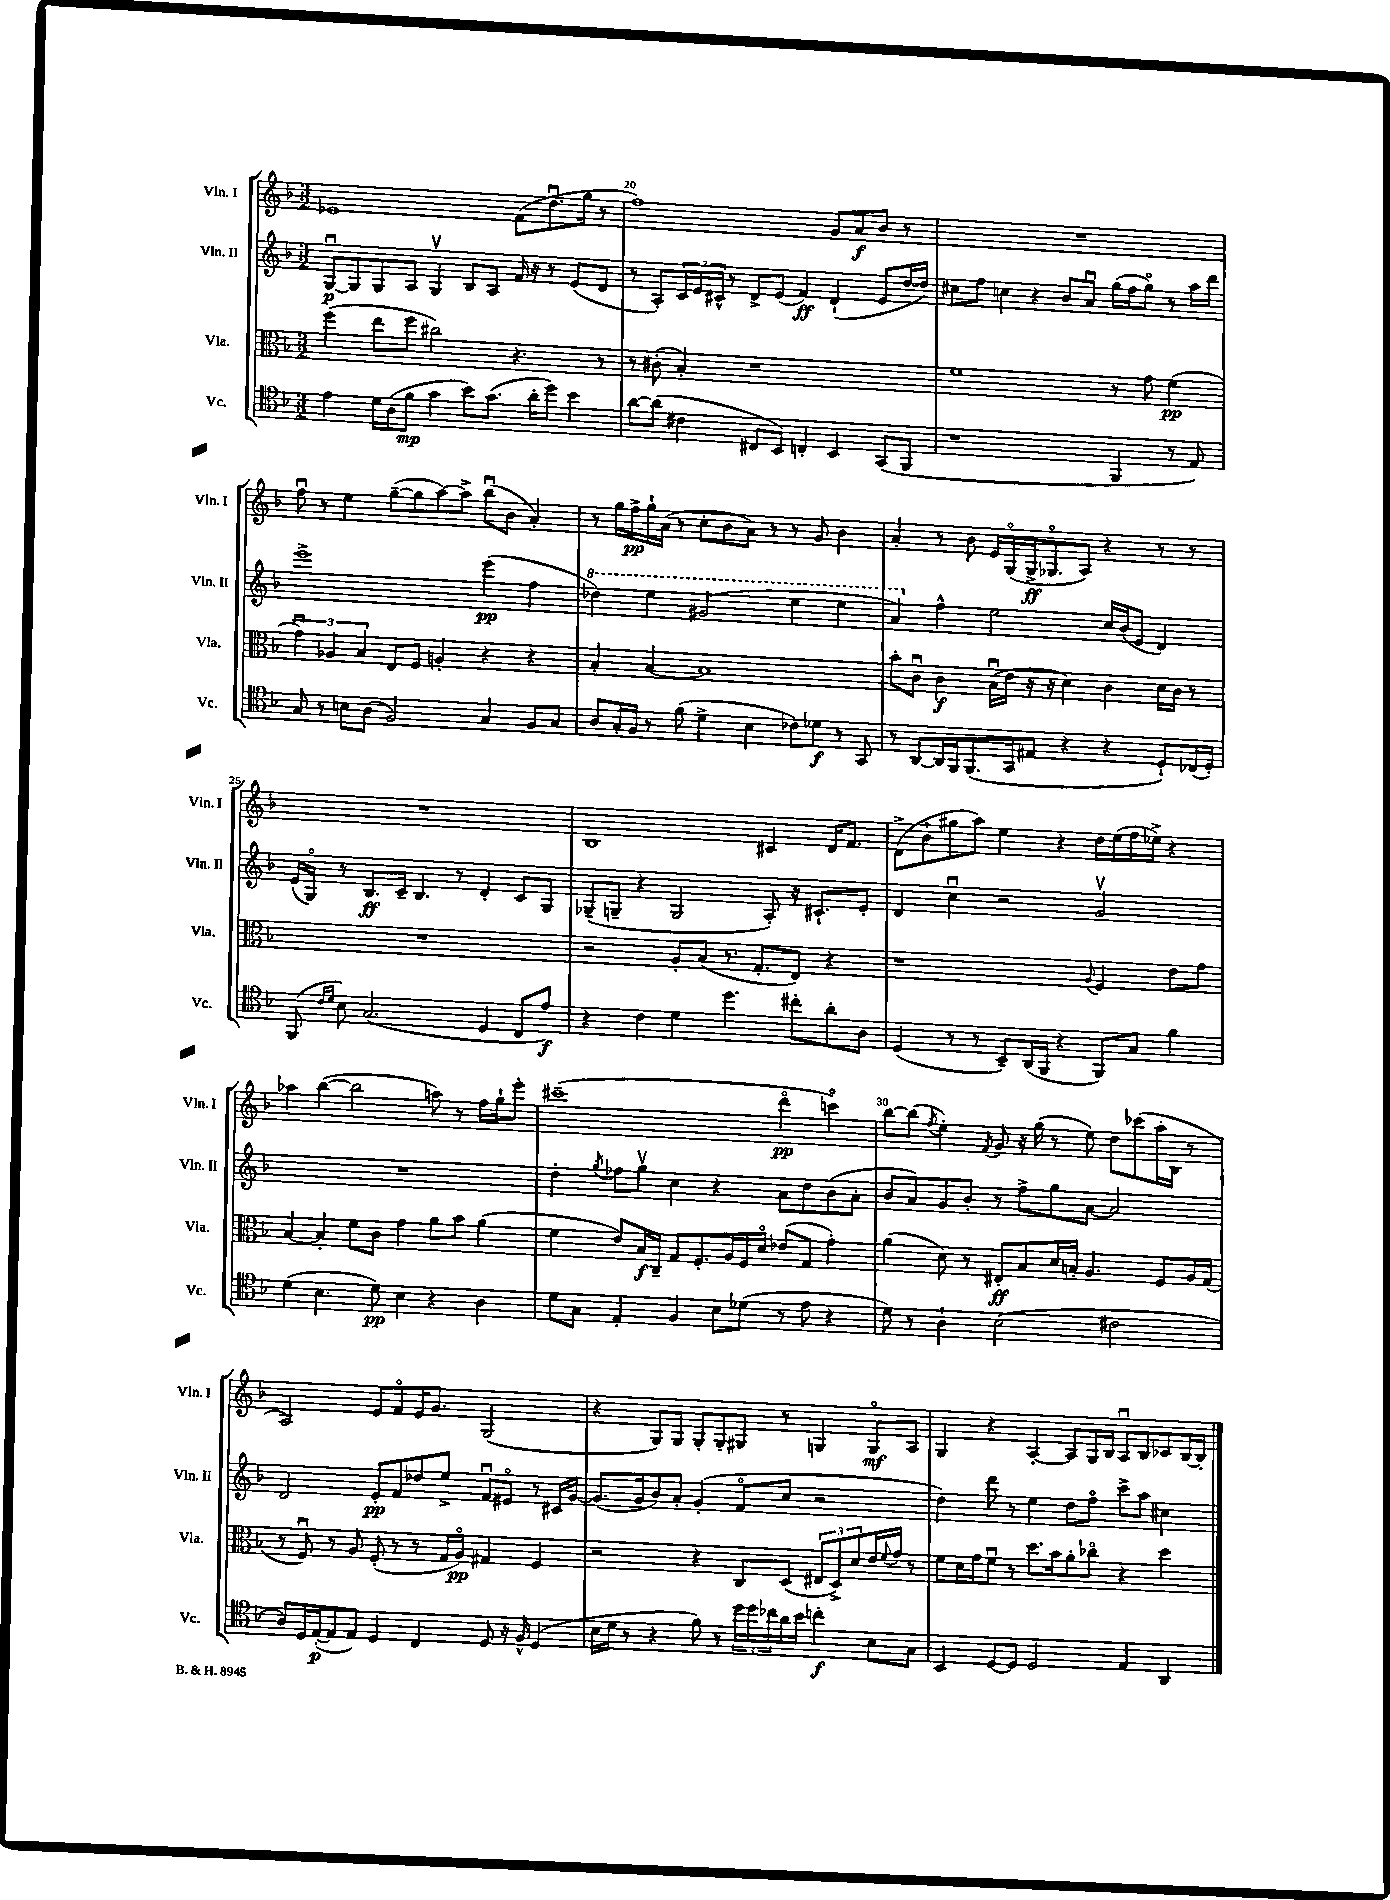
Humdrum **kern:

**kern	**dynam	**kern	**dynam	**kern	**dynam	**kern	**dynam
*part4	*part4	*part3	*part3	*part2	*part2	*part1	*part1
*staff4	*staff4	*staff3	*staff3	*staff2	*staff2	*staff1	*staff1
*I"Vc.	*	*I"Vla.	*	*I"Vln. II	*	*I"Vln. I	*
*I'Vc.	*	*I'Vla.	*	*I'Vln. II	*	*I'Vln. I	*
*clefC4	*	*clefC3	*	*clefG2	*	*clefG2	*
*k[b-]	*	*k[b-]	*	*k[b-]	*	*k[b-]	*
*M3/2	*	*M3/2	*	*M3/2	*	*M3/2	*
=19	=19	=19	=19	=19	=19	=19	=19
4e\	.	(4ff\	.	[8Gu/L	p	1e-X	.
.	.	.	.	8G/]	.	.	.
16d\LL	.	8ee\L	.	8G/	.	.	.
(16A\J	.	.	.	.	.	.	.
8f\J	mp	8ff\J	.	8A/J	.	.	.
4g\	.	2cc#X\)	.	4Gv/	.	.	.
8b-\L)	.	.	.	8B-/L	.	.	.
(8.g\J	.	.	.	8A/J	.	.	.
.	.	4.r	.	16f/	.	(8f\L	.
16a'\KL	.	.	.	16r	.	.	.
8dd\J)	.	.	.	8r	.	8.ddu\	.
4b-\	.	.	.	(8e/L	.	.	.
.	.	.	.	.	.	16gg\Jk	.
.	.	8r	.	8d/J	.	8r	.
=20	=20	=20	=20	=20	=20	=20	=20
[8a\L	.	8r	.	8r	.	1ff)	.
(8a\J]	.	(8c#X'\	.	8A'/L)	.	.	.
4c#X\	.	4B-'/)	.	24c/L	.	.	.
.	.	.	.	24e/	.	.	.
.	.	.	.	24c#X^^/JJ	.	.	.
.	.	.	.	8r	.	.	.
8C#X/L	.	1r	.	8d^/L	.	.	.
8BB-/J)	.	.	.	(8e/J	.	.	.
4Cn'/	.	.	.	4f/)	ff	.	.
4BB-/	.	.	.	(4d`/	.	8g/L	.
.	.	.	.	.	.	8a/	f
(8GG/L	.	.	.	8e/L	.	8b-/J	.
8FF/J	.	.	.	[16dd/L	.	8r	.
.	.	.	.	16dd/JJ])	.	.	.
=21	=21	=21	=21	=21	=21	=21	=21
1r	.	1f	.	8cc#X\L	.	1.r	.
.	.	.	.	8ff\J	.	.	.
.	.	.	.	4ccn\	.	.	.
.	.	.	.	4r	.	.	.
.	.	.	.	8b-/L	.	.	.
.	.	.	.	8au/J	.	.	.
4FF/	.	8r	.	(16gg\LL	.	.	.
.	.	.	.	16ff\J	.	.	.
.	.	8g\	.	8gg\J)	.	.	.
8r	.	(4f\	pp	8r	.	.	.
8E/)	.	.	.	16aa\LL	.	.	.
.	.	.	.	16ddd\JJ	.	.	.
!!LO:LB:g=z
=22	=22	=22	=22	=22	=22	=22	=22
8G/	.	6gu\)	.	1eee^	.	8ffu\	.
8r	.	.	.	.	.	8r	.
.	.	6A-X/	.	.	.	.	.
8Bn\L	.	.	.	.	.	4ee\	.
.	.	6B-/	.	.	.	.	.
(8A\J	.	.	.	.	.	.	.
2F/)	.	8E/L	.	.	.	([8gg~\L	.
.	.	8F/J	.	.	.	8gg\]	.
.	.	4An'/	.	.	.	[8aa\)	.
.	.	.	.	.	.	8aa^\J]	.
4G/	.	4r	.	(4eee\	pp	(8bb-u\L	.
.	.	.	.	.	.	8b-\J	.
8F/L	.	4r	.	4ff\	.	4a'/)	.
8G/J	.	.	.	.	.	.	.
=23	=23	=23	=23	=23	=23	=23	=23
*	*	*	*	*8va	*	*	*
8A/L	.	4B-'/	.	4ddd-X\)	.	8r	.
16G'/L	.	.	.	.	.	16gg\LL	.
16F/JJ	.	.	.	.	.	16ff^\	pp
8r	.	[4B-/	.	4eee\	.	16gg`\	.
.	.	.	.	.	.	(16a\JJ	.
(8f\	.	.	.	.	.	8r	.
4d^\	.	1B-]	.	(2gg#X/	.	8cc'\L	.
.	.	.	.	.	.	8b-\	.
4B-\	.	.	.	.	.	8a\J)	.
.	.	.	.	.	.	8r	.
8c-X\L)	.	.	.	4eee\	.	8r	.
8d-X\J	f	.	.	.	.	8g/	.
8r	.	.	.	4eee\	.	4b-\	.
8GG/	.	.	.	.	.	.	.
=24	=24	=24	=24	=24	=24	=24	=24
8r	.	8b-'\L	.	4aa/)	.	4a'/	.
[8AA/L	.	8cu\J	.	.	.	.	.
*	*	*	*	*X8va	*	*	*
16AA/L]	.	4c\	f	4ff^^\	.	8r	.
16FF/J	.	.	.	.	.	.	.
(8.FF/	.	.	.	.	.	8b-\	.
.	.	(16B-u\LL	.	2ee\	.	16e/LL	.
16GG/k	.	16e\JJ	.	.	.	(16G/	.
8E#X/J	.	16r	.	.	.	16G^/J	ff
.	.	16r	.	.	.	8.G-X/	.
4r	.	4d\)	.	.	.	.	.
.	.	.	.	.	.	8A/J)	.
4r	.	4c\	.	16cc/LL	.	4r	.
.	.	.	.	(16b-/J	.	.	.
.	.	.	.	8e/J	.	.	.
8D`/L)	.	16d\LL	.	4d/)	.	8r	.
.	.	16c\JJ	.	.	.	.	.
(16C-X/L	.	8r	.	.	.	8r	.
16D'/JJ)	.	.	.	.	.	.	.
!!LO:LB:g=z
=25	=25	=25	=25	=25	=25	=25	=25
(8FF/	.	1.r	.	(16e/LL	.	1.r	.
.	.	.	.	16G/JJ)	.	.	.
16qqc/LL	.	.	.	.	.	.	.
16qqd/JJ	.	.	.	.	.	.	.
8B-\)	.	.	.	8r	.	.	.
(2.G/	.	.	.	8.B-/L	ff	.	.
.	.	.	.	16c~/Jk	.	.	.
.	.	.	.	4.B-/	.	.	.
.	.	.	.	8r	.	.	.
4D/	.	.	.	4d'/	.	.	.
8C/L	.	.	.	8c/L	.	.	.
8e/J)	f	.	.	8G/J	.	.	.
=26	=26	=26	=26	=26	=26	=26	=26
4r	.	2r	.	(8G-X~/L	.	1B-	.
.	.	.	.	8Gn~/J	.	.	.
4c\	.	.	.	4r	.	.	.
4d\	.	8A'/L	.	2G/	.	.	.
.	.	(8B-/J	.	.	.	.	.
4.dd\	.	8.r	.	.	.	.	.
.	.	8.G'/L	.	.	.	.	.
.	.	.	.	8A'/)	.	4c#X/	.
8cc#X'\L	.	8E/J)	.	16r	.	.	.
.	.	.	.	8.c#X`/L	.	.	.
8a'\	.	4r	.	.	.	16d/KL	.
.	.	.	.	.	.	8.f/J	.
8A\J	.	.	.	8e'/J	.	.	.
=27	=27	=27	=27	=27	=27	=27	=27
(4D/	.	1r	.	4d/	.	(8d^\L	.
.	.	.	.	.	.	8b-`\	.
8r	.	.	.	4ccu\	.	8gg#X\	.
8r	.	.	.	.	.	8aa\J)	.
8BB-~/L)	.	.	.	2r	.	4ee\	.
(16AA/L	.	.	.	.	.	.	.
16FF/JJ	.	.	.	.	.	.	.
4r	.	.	.	.	.	4r	.
.	.	8qqA/	.	.	.	.	.
8FF/L)	.	4F/	.	2gv/	.	16dd\LL	.
.	.	.	.	.	.	(16ee\	.
8G/J	.	.	.	.	.	16ff\	.
.	.	.	.	.	.	16ee-X^\JJ)	.
4f\	.	8e\L	.	.	.	4r	.
.	.	8g\J	.	.	.	.	.
!!LO:LB:g=z
=28	=28	=28	=28	=28	=28	=28	=28
(4d\	.	[4B-/	.	1.r	.	4aa-X\	.
4.B-\	.	4B-'/]	.	.	.	([4bb-\	.
.	.	8f\L	.	.	.	2bb-\]	.
8d\)	pp	8c\J	.	.	.	.	.
4B-\	.	4g\	.	.	.	.	.
4r	.	8a\L	.	.	.	8aan\)	.
.	.	8b-\J	.	.	.	8r	.
4A\	.	(4a\	.	.	.	16ff\LL	.
.	.	.	.	.	.	16gg`\J	.
.	.	.	.	.	.	8eee'\J	.
=29	=29	=29	=29	=29	=29	=29	=29
8d\L	.	4f\	.	4dd'\	.	(1ccc#X~	.
8G\J	.	.	.	.	.	.	.
.	.	.	.	8qgg/	.	.	.
4E'/	.	8e/L)	.	8ff-X\L	.	.	.
.	.	16B-/L	f	8ggv\J	.	.	.
.	.	16C~/JJ	.	.	.	.	.
4F/	.	8G/L	.	4cc\	.	.	.
.	.	8.F'/	.	.	.	.	.
8B-\L	.	.	.	4r	.	.	.
.	.	16A/L	.	.	.	.	.
(8d-X\J	.	16F/	.	.	.	.	.
.	.	16d/JJ	.	.	.	.	.
8r	.	(8e-X/L	.	8a\L	.	4ddd\	pp
8e\	.	8G/J	.	8dd\	.	.	.
4r	.	4g'\)	.	(8b-\	.	4cccn\)	.
.	.	.	.	8a'\J	.	.	.
=30	=30	=30	=30	=30	=30	=30	=30
8d\)	.	(4a\	.	8b-/L	.	[8bb-\L	.
8r	.	.	.	8a/)	.	(8bb-\J]	.
.	.	.	.	.	.	8qff/	.
4A`\	.	8d\)	.	8g/	.	4ee'\)	.
.	.	8r	.	8b-'/J	.	.	.
.	.	.	.	.	.	8qf/	.
(2B-\	.	8E#X'/L	ff	8r	.	8g/	.
.	.	8B-/	.	8ff^\L	.	16r	.
.	.	.	.	.	.	(16gg\	.
.	.	16d/L	.	8gg\	.	8r	.
.	.	16Bn'/JJ	.	.	.	.	.
.	.	4.A/	.	[8a\J	.	8ee\)	.
2c#X\	.	.	.	2a/]	.	8dd\L	.
.	.	.	.	.	.	(8ccc-X\	.
.	.	8F/L	.	.	.	16aa'\L	.
.	.	.	.	.	.	16B-\JJ	.
.	.	16A/L	.	.	.	8r	.
.	.	(16G/JJ	.	.	.	.	.
!!LO:LB:g=z
=31	=31	=31	=31	=31	=31	=31	=31
8A/L)	.	8r	.	2d/	.	2A/)	.
16D/L	.	8Fu/)	.	.	.	.	.
([16E'/J	p	.	.	.	.	.	.
8E/]	.	8r	.	.	.	.	.
8E/J)	.	8A/	.	.	.	.	.
4D/	.	(8F'/	.	8e'/L	pp	8e/L	.
.	.	8r	.	8f/	.	8f/	.
4C/	.	8r	.	8dd-X/	.	16e/K	.
.	.	.	.	.	.	8.g/J	.
.	.	16G/LL	.	8ee^/J	.	.	.
.	.	16A/JJ)	pp	.	.	.	.
8D/	.	4G#X/	.	8fu/L	.	(2G/	.
16r	.	.	.	8e#X/J	.	.	.
16F^^/	.	.	.	.	.	.	.
(4D/	.	4F/	.	8r	.	.	.
.	.	.	.	16c#X/LL	.	.	.
.	.	.	.	[16g/JJ	.	.	.
=32	=32	=32	=32	=32	=32	=32	=32
16B-\LL	.	2r	.	(8.g/L]	.	4r	.
16d\JJ	.	.	.	.	.	.	.
8r	.	.	.	.	.	.	.
.	.	.	.	16g/k	.	.	.
4r	.	.	.	8b-/)	.	8G/L)	.
.	.	.	.	8a'/J	.	8G/J	.
8f\)	.	4r	.	(4g'/	.	8G'/L	.
8r	.	.	.	.	.	8G'/	.
24dd\LL	.	8C/L	.	8f/L	.	8G#X/J	.
24dd\	.	.	.	.	.	.	.
24cc-X\	.	.	.	.	.	.	.
16a\	.	(8D/J	.	8cc/J	.	8r	.
16b-\JJ	.	.	.	.	.	.	.
4ccn'\	f	12E#X/L	.	2r	.	4Gn/	.
.	.	12D^/)	.	.	.	.	.
.	.	12d/	.	.	.	.	.
8B-\L	.	16e/L	.	.	.	8G/L	mf
.	.	8qqf/	.	.	.	.	.
.	.	16g/JJ	.	.	.	.	.
8G\J	.	8r	.	.	.	8A/J	.
=33	=33	=33	=33	=33	=33	=33	=33
4BB-/	.	8f\L	.	4dd\)	.	4G/	.
.	.	16d\L	.	.	.	.	.
.	.	16g\J	.	.	.	.	.
[8D/L	.	8fu\J	.	8ddd\	.	4r	.
8D/J]	.	8r	.	8r	.	.	.
2D/	.	8.dd\L	.	4ee\	.	[4A'/	.
.	.	16b-\k	.	.	.	.	.
.	.	8a'\	.	8dd\L	.	8A/L]	.
.	.	8cc-X\J	.	8ff\J	.	16G/L	.
.	.	.	.	.	.	16B-/JJ	.
4E/	.	4r	.	8ccc^\L	.	8Au/L	.
.	.	.	.	8aa\J	.	8B-/	.
4AA/	.	4dd\	.	4cc#X\	.	8c-X/	.
.	.	.	.	.	.	[16B-/L	.
.	.	.	.	.	.	16B-'/JJ]	.
==	==	==	==	==	==	==	==
*-	*-	*-	*-	*-	*-	*-	*-
